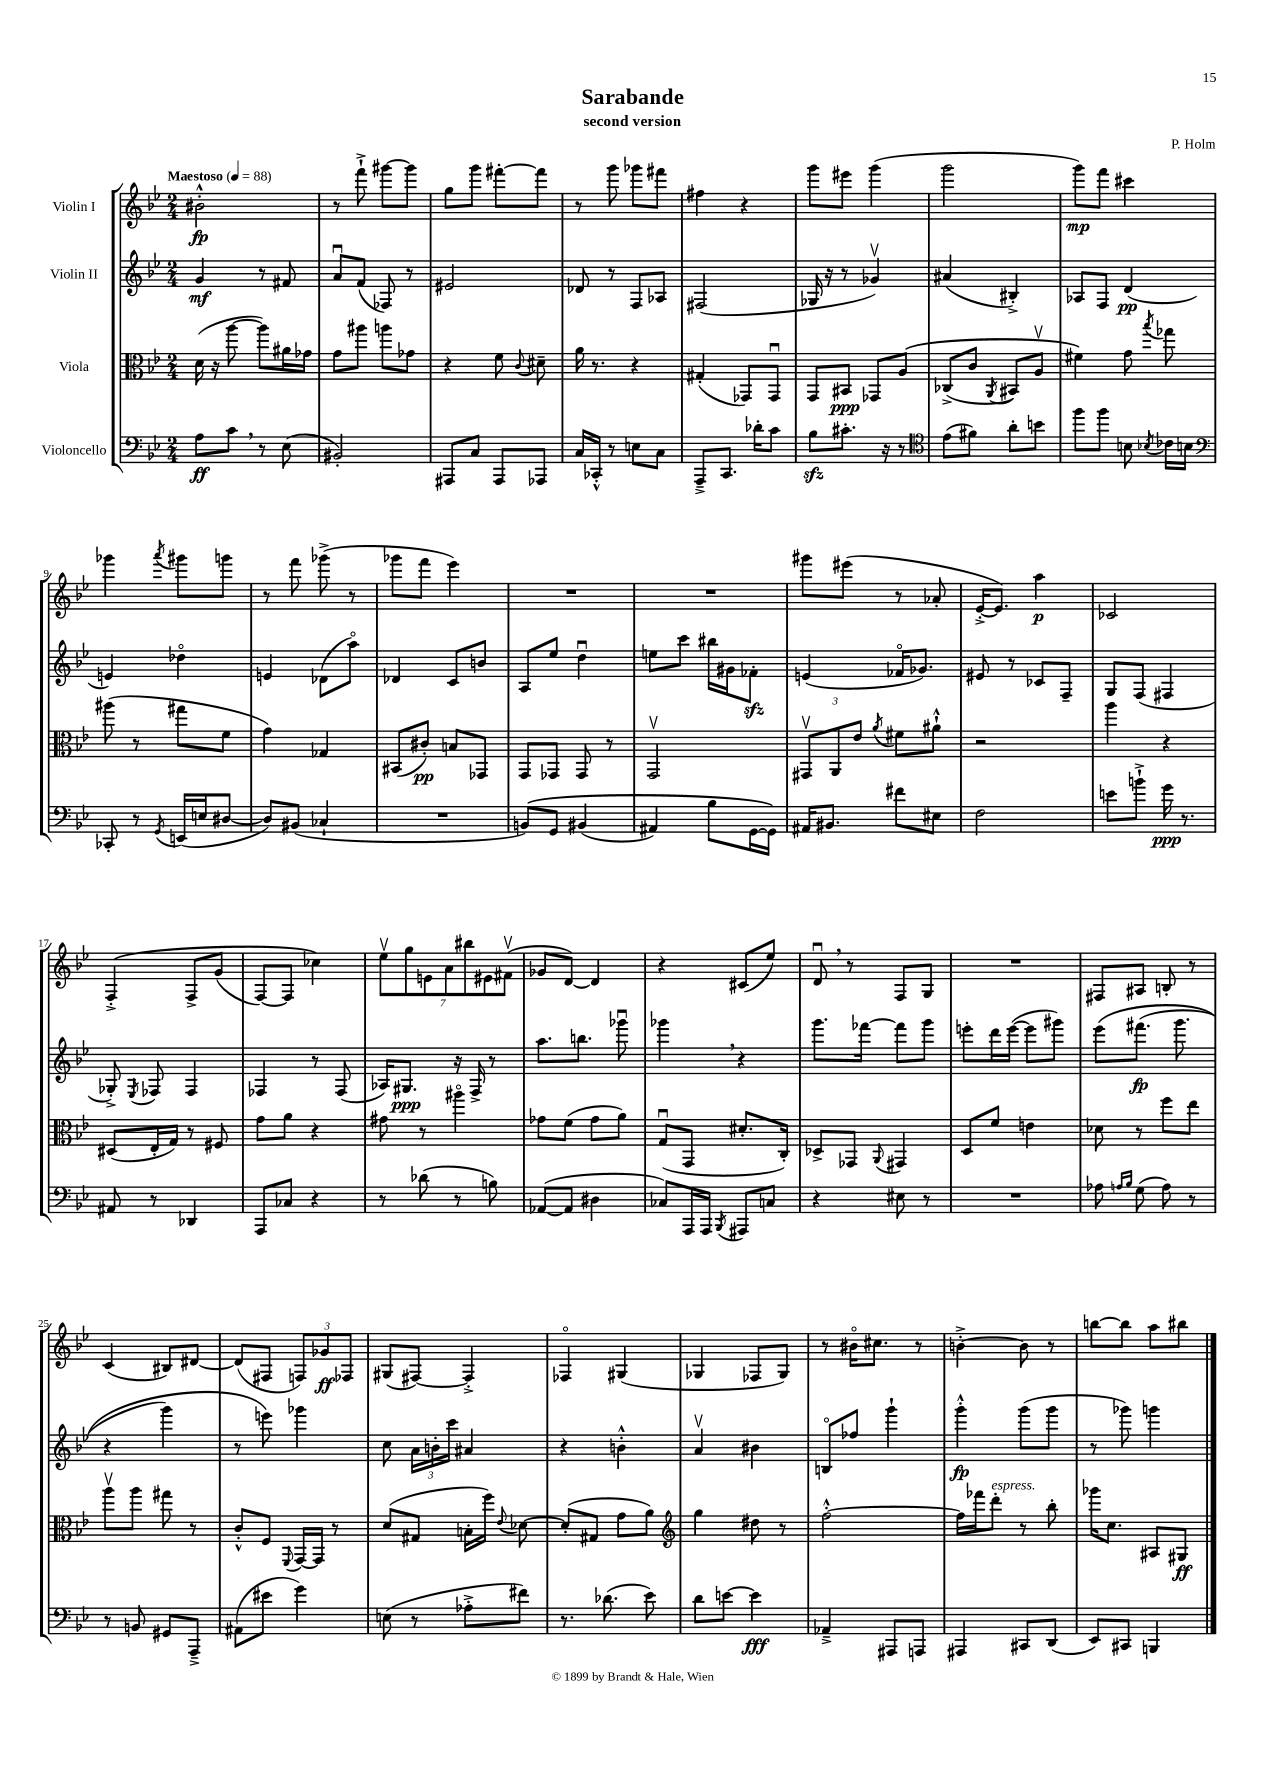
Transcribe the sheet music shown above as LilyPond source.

\header { title = "Sarabande" composer = "P. Holm" subtitle = "second version" }
<<
\new StaffGroup <<
\new Staff = "s0" \with { instrumentName = "Violin I" } {
    \clef treble \key bes \major \numericTimeSignature \time 2/4 \tempo "Maestoso" 4 = 88
    \autoBeamOff bis'2-.-^\fp |
    r8 f'''8-!-> gis'''8[~ gis'''8] |
    g''8[ g'''8] fis'''8[~-. fis'''8] |
    r8 g'''8 ges'''8[ fis'''8] |
    fis''4 r4 |
    g'''8[ eis'''8] g'''4( |
    g'''2 |
    g'''8[\mp) f'''8] cis'''4 |
    ges'''4 \acciaccatura { a'''8 } gis'''8[ g'''8] |
    r8 f'''8 ges'''8->( r8 |
    ges'''8[ f'''8] ees'''4) |
    R2 |
    R2 |
    gis'''8[ eis'''8]( r8 aes'8-. |
    ees'16[~-.-> ees'8.]) a''4\p |
    ces'2 |
    f4-.->\( f8[-> g'8]( |
    f8[~) f8] ces''4\) |
    \tuplet 7/4 { ees''8[\upbow g''8 e'8 a'8 bis''8 eis'8 fis'8]\upbow( } |
    ges'8[ d'8]~) d'4 |
    r4 cis'8[( ees''8]) |
    d'8\downbow \breathe r8 f8[ g8] |
    R2 |
    fis8[ ais8] b8-. r8 |
    c'4( bis8[) dis'8]~ |
    dis'8[( fis8] \tuplet 3/2 { f8[) ges'8\ff fes8] } |
    gis8[( fis8]~) fis4-.-> |
    fes4\flageolet gis4( |
    ges4 fes8[ ges8]) |
    r8 bis'16[\flageolet cis''8.] r8 |
    b'4~-.-> b'8 r8 |
    b''8[~ b''8] a''8[ bis''8] \bar "|." |
}
\new Staff = "s1" \with { instrumentName = "Violin II" } {
    \clef treble \key bes \major \numericTimeSignature \time 2/4
    \autoBeamOff g'4\mf r8 fis'8 |
    a'8[\downbow f'8]( fes8) r8 |
    eis'2 |
    des'8 r8 f8[ aes8] |
    fis2( |
    ges16 r16 r8 ges'4\upbow) |
    ais'4( bis4-.->) |
    aes8[ f8] d'4\pp( |
    e'4) des''4\flageolet |
    e'4 des'8[( a''8]\flageolet) |
    des'4 c'8[ b'8] |
    a8[ ees''8] d''4\downbow |
    e''8[ c'''8] bis''16[ gis'16 fes'8]-.\sfz |
    e'4( fes'16[\flageolet ges'8.]) |
    eis'8 r8 ces'8[ f8]-- |
    g8[ f8]( fis4 |
    ges8-.->) \acciaccatura { ees8 } fes8 fes4 |
    fes4 r8 fes8( |
    aes16[) gis8.]\ppp r16 f16-> r8 |
    a''8.[ b''8.] ges'''8\downbow |
    ges'''4 \breathe r4 |
    g'''8.[ fes'''16]~ fes'''8[ g'''8] |
    e'''8[-. d'''16 e'''16]~( e'''8[ gis'''8]) |
    ees'''8[\( fis'''8.]\fp( g'''8. |
    r4 g'''4) |
    r8 e'''8\) ges'''4 |
    c''8 \tuplet 3/2 { a'16[ b'16-. c'''16] } ais'4 |
    r4 b'4-.-^ |
    a'4\upbow bis'4 |
    b8[\flageolet fes''8] g'''4-! |
    g'''4-.-^\fp g'''8[( g'''8] |
    r8 ges'''8) g'''4 \bar "|." |
}
\new Staff = "s2" \with { instrumentName = "Viola" } {
    \clef alto \key bes \major \numericTimeSignature \time 2/4
    \autoBeamOff d'16( r16 a''8~ a''8[) ais'16 ges'16] |
    g'8[ ais''8] a''8[ ges'8] |
    r4 f'8 \appoggiatura { c'8 } dis'8-- |
    a'16 r8. r4 |
    gis4-.( ges,8[) ges,8]\downbow |
    g,8[ bis,8]\ppp ges,8[ a8]\( |
    ces8[->( c'8] \acciaccatura { a,8 } bis,8[) a8]\upbow |
    fis'4\) g'8 \acciaccatura { bes''8 } ges''8 |
    ais''8( r8 gis''8[ f'8] |
    g'4) ges4 |
    bis,8[( cis'8]-.\pp) b8[ ges,8] |
    g,8[ ges,8] ges,8 r8 |
    g,2\upbow |
    \tuplet 3/2 { gis,8[\upbow a,8 ees'8] } \acciaccatura { a'8 } fis'8[ ais'8]-!-^ |
    r2 |
    a''4 r4 |
    dis8[( ees16-. g16]) r8 fis8 |
    g'8[ a'8] r4 |
    gis'8 r8 ais''4\flageolet |
    ges'8[ f'8]( ges'8[ a'8]) |
    g8[\downbow( g,8] dis'8.[-. c16]-.) |
    des8[-> ges,8] \appoggiatura { a,8 } gis,4 |
    d8[ f'8] e'4 |
    des'8 r8 f''8[ ees''8] |
    a''8[\upbow a''8] gis''8 r8 |
    c'8[-.-^ f8] \appoggiatura { f,8 } g,16[~ g,16] r8 |
    d'8[( gis8] b16[-. f''16]) \appoggiatura { ees'8 } des'8~ |
    des'8[-.( gis8] g'8[ a'8]) |
    \clef treble g''4 dis''8 r8 |
    f''2~-.-^ |
    f''16[ fes'''16 d'''8]-.^\markup { \italic "espress." } r8 bes''8-. |
    ges'''16[ c''8.] ais8[ gis8]\ff \bar "|." |
}
\new Staff = "s3" \with { instrumentName = "Violoncello" } {
    \clef bass \key bes \major \numericTimeSignature \time 2/4
    \autoBeamOff a8[\ff c'8] \breathe r8 ees8( |
    bis,2-.) |
    ais,,8[ c8] ais,,8[ aes,,8] |
    c16[ ces,16]-.-^ r8 e8[ c8] |
    a,,8[---> c,8.] des'16[-. c'8] |
    bes8[\sfz cis'8.]-. r16 r8 |
    \clef tenor ees'8[( fis'8]) a'8[-. b'8] |
    f''8[ f''8] b8 \acciaccatura { bes8 } ces'16[ b16] |
    \clef bass ces,8-. r8 \acciaccatura { g,8 } e,16[( e16 dis8]~ |
    dis8[) bis,8]( ces4-! |
    R2 |
    b,8[)\( g,8] bis,4( |
    ais,4) bes8[ g,16~ g,16]\) |
    ais,16[ bis,8.] fis'8[ eis8] |
    f2 |
    e'8[ b'8]-!-> g'16\ppp r8. |
    ais,8 r8 des,4 |
    a,,8[ ces8] r4 |
    r8 des'8( r8 b8) |
    aes,8[~( aes,8] dis4 |
    ces8[) a,,16 a,,16] \acciaccatura { bes,,8 } ais,,8[ c8] |
    r4 eis8 r8 |
    R2 |
    aes8 \grace { a16[ bes16] } g8( a8) r8 |
    r8 b,8 gis,8[ a,,8]---> |
    ais,8[( eis'8] g'4) |
    e8( r8 aes8[-.-> fis'8]) |
    r8. des'8.( ees'8) |
    d'8[ e'8]~ e'4\fff |
    aes,4---> ais,,8[ a,,8] |
    ais,,4 cis,8[ d,8]( |
    ees,8[) cis,8] b,,4 \bar "|." |
}
>>
>>
